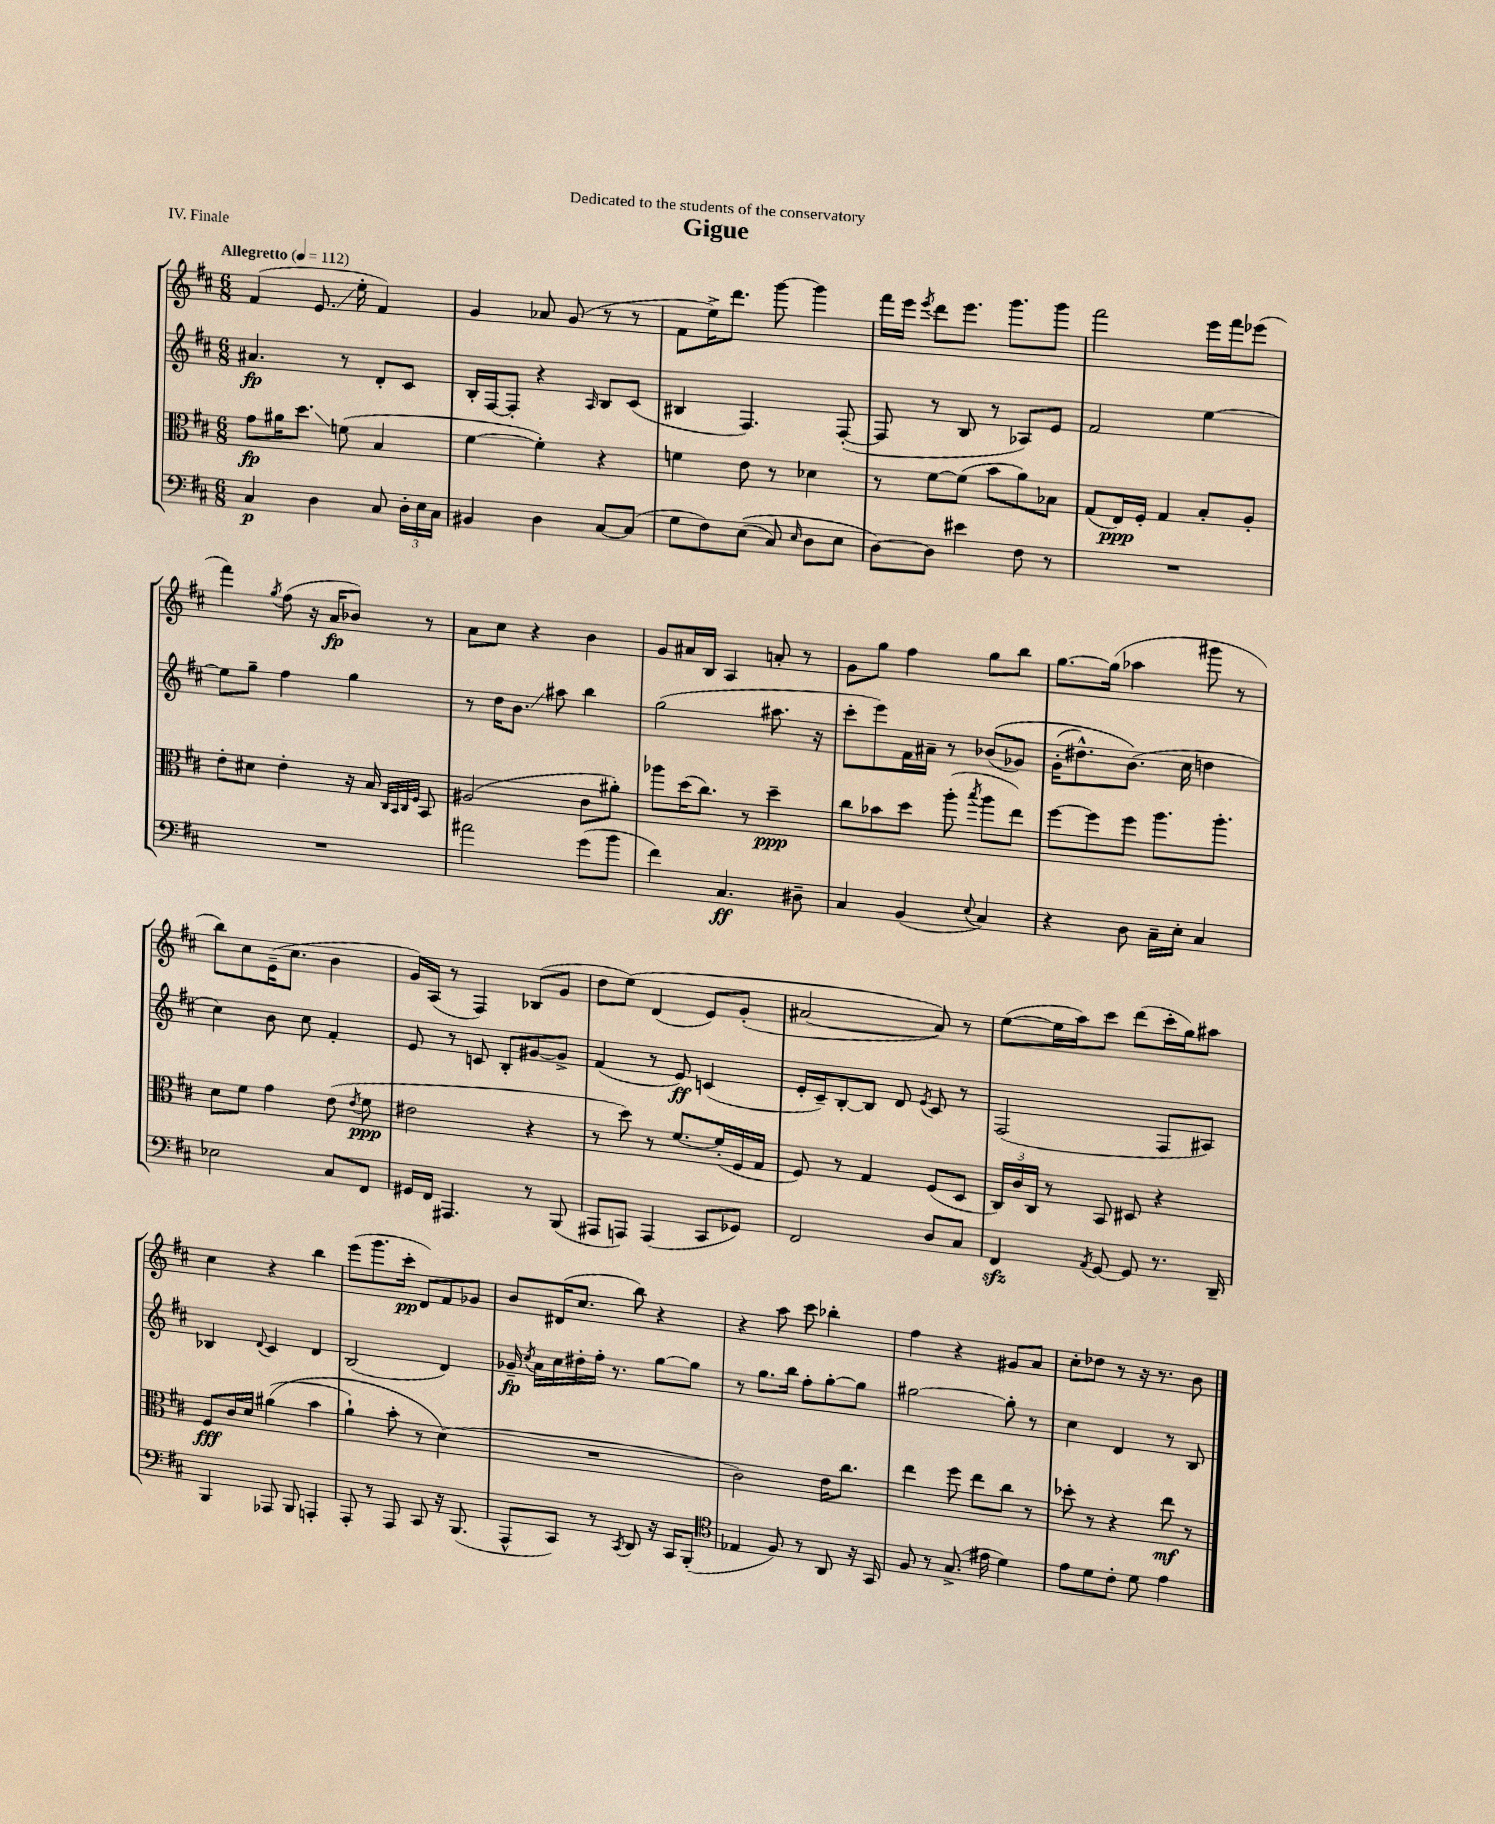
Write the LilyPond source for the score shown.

\header { title = "Gigue" dedication = "Dedicated to the students of the conservatory" piece = "IV. Finale" }
<<
\new StaffGroup <<
\new Staff = "s0" {
    \clef treble \key d \major \numericTimeSignature \time 6/8 \tempo "Allegretto" 4 = 112
    \autoBeamOff fis'4( e'8.\glissando e''16-. fis'4) |
    g'4 aes'8 g'8( r8 r8 |
    fis'8[ e''16->) d'''8.] g'''8~ g'''4 |
    fis'''16[ e'''16] \acciaccatura { e'''8 } d'''8[ e'''8.] g'''8.[ g'''8] |
    fis'''2 e'''16[ fis'''16 ees'''8]( |
    fis'''4) \acciaccatura { g''8 } fis''8( r16 a'16[\fp bes'8]) r8 |
    a'8[ cis''8] r4 b'4 |
    g'8[ ais'16 b16] a4 a'8-. r8 |
    g'8[ g''8] fis''4 g''8[ b''8] |
    g''8.[~ g''16]( aes''4 gis'''8 r8 |
    b''8[) cis''8 e'16--( cis''8.] b'4 |
    g'16[) a16]( r8 fis4) bes8[( g'8] |
    d''8[ e''8])\( d'4( e'8[) g'8]-.( |
    ais'2~ ais'8)\) r8 |
    e''8[~( e''16 a''16) cis'''8] d'''8[( cis'''16-. g''16) ais''8] |
    cis''4 r4 b''4 |
    e'''8[( g'''8. cis'''16]-.\pp d'8[) fis'8 ges'8] |
    b'8[ dis'16( cis''8.] b''8) r4 |
    r4 a''8 cis'''8 bes''4-. |
    fis''4 r4 gis'8[ a'8] |
    cis''8[-. des''8] r8 r16 r8. b'8 \bar "|." |
}
\new Staff = "s1" {
    \clef treble \key d \major \numericTimeSignature \time 6/8
    \autoBeamOff ais'4.\fp r8 d'8[-. cis'8] |
    b16[-. fis16~ fis8]-. r4 \grace { a16 } b8[ cis'8]( |
    bis4 fis4.) fis8~-.( |
    fis8 r8 b8 r8 aes8[) e'8] |
    fis'2 e''4~ |
    e''8[ g''8]-- fis''4 g''4 |
    r8 d''16[ b'8.]\glissando ais''8 b''4 |
    g''2( ais''8. r16 |
    cis'''8[-. e'''8) fis'16 ais'16]-- r8 bes'8[(\( ges'8]) |
    g'16[-.( dis''8.-^) b'8.](\) cis''16 d''4 |
    cis''4) b'8 cis''8 fis'4-. |
    e'8 r8 c'8 b8[-. gis'8~ gis'8]-> |
    fis'4( r8 e'8\ff) c'4( |
    e'16[-. cis'16--) b8~-. b8] d'8 \acciaccatura { e'8 } cis'8 r8 |
    fis2( fis8[ ais8]) |
    bes4 \appoggiatura { d'8 } cis'4 d'4 |
    b2( d'4) |
    ges'16--\fp \acciaccatura { cis''8 } a'16[ cis''16 dis''16-. fis''16]-. r8. g''8[~ g''8] |
    r8 g''8.[ b''16] fis''8[-. g''8~-. g''8] |
    gis''2~ gis''8-. r8 |
    cis''4 d'4 r8 b8 \bar "|." |
}
\new Staff = "s2" {
    \clef alto \key d \major \numericTimeSignature \time 6/8
    \autoBeamOff g'8[\fp ais'16 d''8.]\glissando f'8( b4 |
    fis'4~ fis'4-.) r4 |
    f'4 e'8 r8 des'4 |
    r8 fis'8[~ fis'8]( b'8[ a'8) bes8] |
    g8[( e16\ppp) fis16]-. g4 b8[-. a8]-. |
    e'8[-. dis'8] e'4-. r16 b16 \grace { cis32[ b,32 cis32 fis32] } b,8 |
    ais2( cis'8[ ais'8]-.) |
    aes''8[ d''16( cis''8.]) r8 d''4--\ppp |
    cis''8[ bes'8 d''8] a''8-.( \acciaccatura { b''8 } a''8[ e''8]) |
    fis''8[~ fis''8 fis''8] a''8.[ a''8.]-. |
    d'8[ fis'8] g'4 e'8( \acciaccatura { e'8 } fis'8\ppp |
    eis'2 r4 |
    r8 d''8) r8 fis'8.[~ fis'16-.( fis16 g16] |
    fis8) r8 g4 fis8[( d8] |
    \tuplet 3/2 { cis16[) cis'16 cis16] } r8 b,8 dis8 r4 |
    fis8[\fff cis'16 d'16] ais'4(\( b'4 |
    a'4-!) b'8-. r8 d'4(\) |
    R2. |
    cis'2) e'16[ cis''8.] |
    e''4 fis''8 e''8[ cis''8] r8 |
    des''8-. r8 r4 e''8\mf r8 \bar "|." |
}
\new Staff = "s3" {
    \clef bass \key d \major \numericTimeSignature \time 6/8
    \autoBeamOff cis4\p d4 cis8 \tuplet 3/2 { d16[-. e16 cis16] } |
    bis,4 d4 cis8[~ cis8]( |
    g8[ fis8) e8](\( cis8) \grace { e16 } d8[ e8] |
    d8[~\) d8] eis'4 fis8 r8 |
    R2. |
    R2. |
    ais'2 g'8[( b'8] |
    fis'4) cis4.\ff dis8-- |
    cis4 b,4( \appoggiatura { e8 } cis4) |
    r4 d8 cis16[-- e16]-. cis4 |
    ees2 cis8[ fis,8] |
    gis,16[ fis,16] ais,,4. r8 b,,8( |
    ais,,8[ a,,8]) a,,4( cis,8[ ges,8]) |
    fis,2 d8[ cis8] |
    fis,4\sfz \acciaccatura { a,8 } g,8~ g,8 r8. d,16-- |
    b,,4 aes,,8 b,,8 a,,4-. |
    a,,8-. r8 a,,8 cis,8 r16 b,,8.( |
    a,,8[-^ cis,8]) r8 \acciaccatura { cis,8 } d,8 r16 cis,16[ b,,8]-.( |
    \clef tenor ees4 fis8) r8 a,8 r16 g,16 |
    fis8 r8 g8.->( eis'16 d'4) |
    e'8[ d'8 cis'8]-. d'8 e'4 \bar "|." |
}
>>
>>
\layout { \context { \Score \remove "Bar_number_engraver" } }
